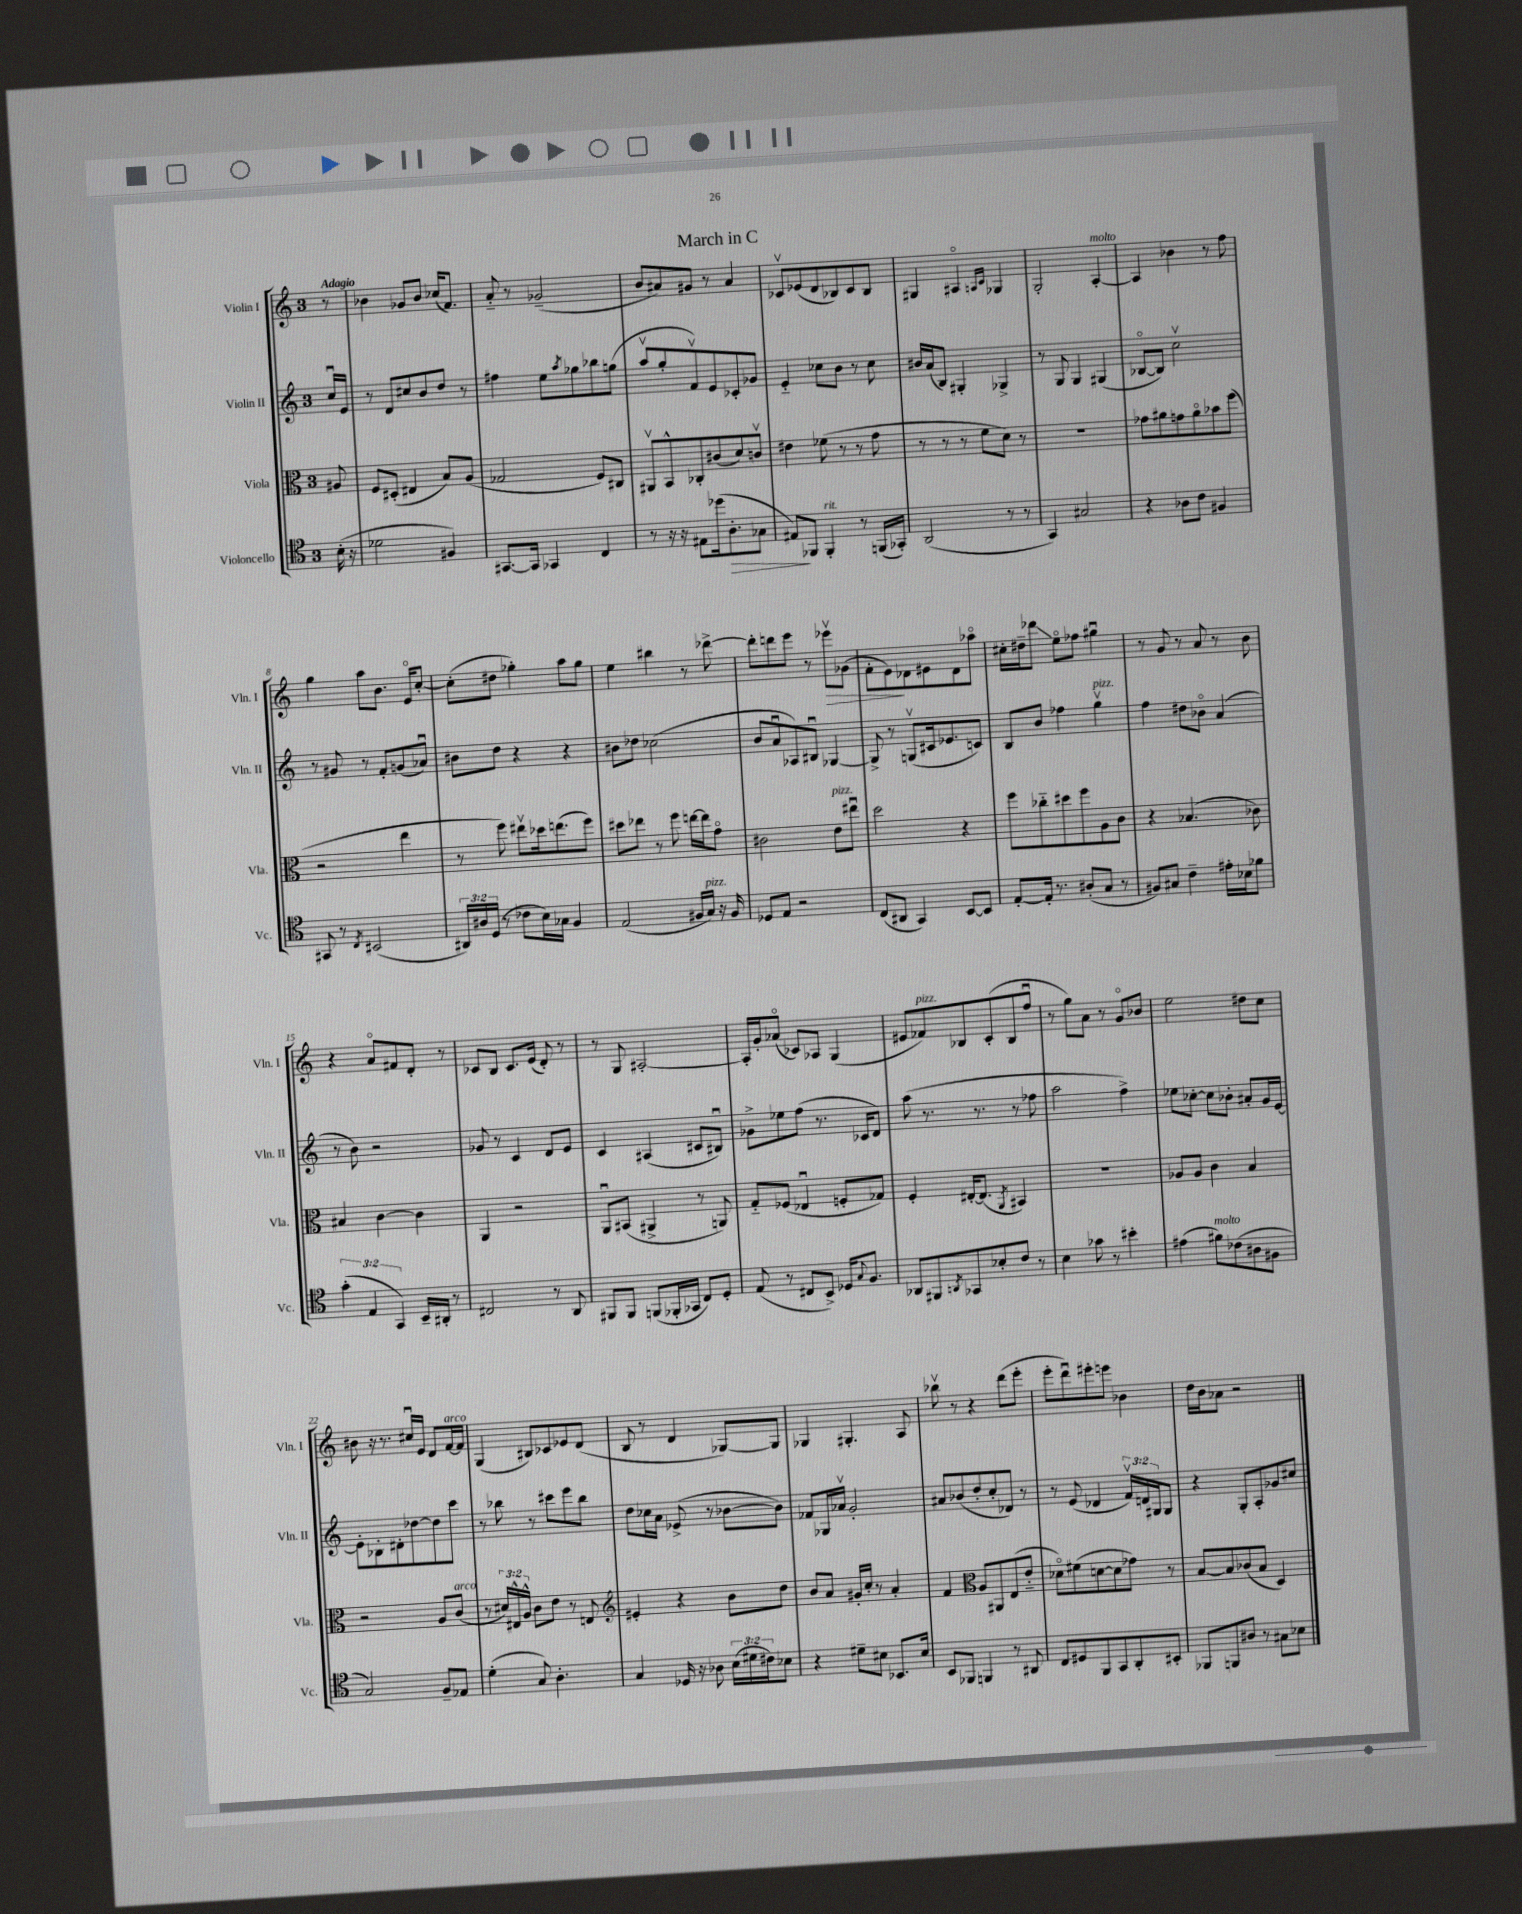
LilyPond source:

\header { title = "March in C" }
<<
\new StaffGroup <<
\new Staff = "s0" \with { instrumentName = "Violin I" shortInstrumentName = "Vln. I" } {
    \clef treble \key c \major \once \override Staff.TimeSignature.style = #'single-digit \time 3/4 \partial 8 \tempo "Adagio"
    r8 |
    bes'4 ges'8 bes'8 ces''16( f'8.) |
    a'8-_ r8 ges'2--( |
    b'8 ais'8) gis'8 r8 ais'4 |
    ces'8\upbow ees'8( d'8 bes8) ces'8 bes8 |
    gis4 ais4\flageolet \grace { a16 c'16 } ges4 |
    g2-. a4~-.^\markup { \italic "molto" } |
    a4 bes'4 r8 f''8 |
    g''4 a''8 b'8. e'16\flageolet c''8~-. |
    c''8-.( dis''8 ges''4-.) a''8 ges''8 |
    e''4 bis''4 r8 des'''8~-> |
    des'''8-. d'''8 e'''8 r8 ees'''8\upbow\> ges'8( |
    f'8-. e'8\!) des'8 eis'8 des'8 aes''8\flageolet |
    cis''16-. dis''16-- des'''8\glissando e''8\flageolet fes''8 gis''4\downbow |
    r8 g'8 r8 a'8 r8 b'8 |
    r4 a'8\flageolet fis'8 d'8-. r8 |
    ces'8 b8 ces'8. e'16( d'8-.) r8 |
    r8 g8 ais2~-. |
    ais16-. g'16-. aes'8\flageolet( ces'8) aes8 g4( |
    eis'8 fes'8^\markup { \italic "pizz." }) bes8 c'8-.( bes8 f''8\downbow |
    r8 g''8) a'8 r8 g'8\flageolet bes'8 |
    e''2 dis''8 c''8 |
    bis'8 r16 r8. cis''16\downbow e'16 d'8 f'16~^\markup { \italic "arco" } f'16 |
    g4( bis8) ces'8 ees'8 d'8( |
    b8 r8 d'4 ges8~) ges8 |
    ges4 gis4.-. a8 |
    bes''8\upbow r8 r4 d'''8( e'''8-. |
    e'''8-. d'''8\downbow) eis'''8-. e'''8 bes'4 |
    d''16 b'16 aes'8 r2 \bar "|." |
}
\new Staff = "s1" \with { instrumentName = "Violin II" shortInstrumentName = "Vln. II" } {
    \clef treble \key c \major \once \override Staff.TimeSignature.style = #'single-digit \time 3/4 \override Staff.TupletNumber.text = #tuplet-number::calc-fraction-text \partial 8
    c''16\downbow e'16 |
    r8 d'8 cis''8 b'8 d''8 r8 |
    fis''4 e''8 \acciaccatura { a''8 } ges''8 bes''8 g''8( |
    a''8\upbow g''8-. f'8\upbow) e'8 ces'8-. ges'8 |
    e'4-_ ces''8 b'8 r8 ces''8 |
    bis'16 a'16( b8) gis4-. ges4-> |
    r8 g8 g4 gis4( |
    bes8~\flageolet bes8) c''2\upbow |
    r8 gis'8 r8 f'8-. g'8( aes'8\downbow) |
    bis'8 d''8 r4 r4 |
    bis'8 des''8 ces''2( |
    b'8 a'8\downbow aes8) bis8\downbow ges4~ |
    ges8-> r8 g8\upbow( cis'16 ees'8. c'8) |
    b8 b'8 fes''4 g''4\upbow^\markup { \italic "pizz." } |
    f''4 dis''8 bes'8\flageolet a'4( |
    r8 b'8) r2 |
    ges'8 r8 c'4 d'8 e'8 |
    c'4 ais4( cis'8 bis8\downbow) |
    ges'8-> ees''8 f''8( r8. ces'16 d'8) |
    a''8( r8. r8. r8 fes''8 |
    a''2 f''4->) |
    ees''8 ces''8~-. ces''8 bes'8-. ais'8-. g'16 e'16~ |
    e'8-. bes8-. dis'8-. des''8~ des''8 c'''8 |
    r8 bes''8 r8 cis'''8 e'''8 bes''8 |
    d''8 ces''16 a'16 ees'8->( r8 bes'8~ bes'8) |
    fes'8 ges16 aes'16\upbow g'2-. |
    ais'8 bes'8( d''8-. c''8-. des'8) r8 |
    r8 e'8( des'4 \tuplet 3/2 { f'16\upbow) d'16 gis16 } gis8 |
    r4 g8-. a8-. ges'8 cis''8 \bar "|." |
}
\new Staff = "s2" \with { instrumentName = "Viola" shortInstrumentName = "Vla." } {
    \clef alto \key c \major \once \override Staff.TimeSignature.style = #'single-digit \time 3/4 \override Staff.TupletNumber.text = #tuplet-number::calc-fraction-text \partial 8
    ais8 |
    f8 dis8-.( eis4 b8) a8( |
    ges2 f8) cis8 |
    ais,8\upbow b,8-^ ces8-. cis'8( d'8) c'8\upbow |
    eis'4 fes'8( r8 r8 g'8 |
    r8 r8 r8 f'8 d'8) r8 |
    R2. |
    ges'8 ais'8 g'8 ais'8\flageolet bes'8 f''8( |
    r2 e''4 |
    r8 f''8) eis''8\upbow des''16 e''8.( f''8) |
    dis''8 ees''8 r8 f''8 e''16~ e''16 g'8\flageolet |
    cis'2 e'8^\markup { \italic "pizz." } eis''8\downbow |
    d''2 r4 |
    f''8 ces''8-_ dis''8 f''8 a8 c'8 |
    r4 bes4.( ces'8) |
    bis4 c'4~ c'4 |
    a,4 r2 |
    a,8\downbow bis,8( ais,4-> r8 a,8) |
    g8-_ fes8( ees4\downbow f8-. ges8) |
    f4-. eis16~-. eis8.( \acciaccatura { a,8 } bis,4) |
    R2. |
    aes8 aes8 c'4 b4 |
    r2 a8 c'8^\markup { \italic "arco" }( |
    r8 \tuplet 3/2 { dis'16) eis16-^ a16-^ } c'8 e'8 r8 e8 |
    \clef treble eis'4-. r4 b'8 d''8 |
    b'8 a'8 gis'16-. c''16-. r8 a'4-. |
    f'4 \clef alto a8 ais,8 e8( e'8-_ |
    des'8\flageolet) fis'8( d'8~ d'8 ges'8) r8 |
    b8~ b8 ces'8( b8 d4) \bar "|." |
}
\new Staff = "s3" \with { instrumentName = "Violoncello" shortInstrumentName = "Vc." } {
    \clef tenor \key c \major \once \override Staff.TimeSignature.style = #'single-digit \time 3/4 \override Staff.TupletNumber.text = #tuplet-number::calc-fraction-text \partial 8
    b16-.( r16 |
    des'2 fis4) |
    gis,8.~ gis,16 ges,4 c4 |
    r8 r16 r16 eis8 des''16( a8.-.\> ges8 |
    eis8\!) fes,8 fes,4-.^\markup { \italic "rit." } r8 f,16( ges,16-.) |
    a,2( r8 r8 |
    g,4) gis2 |
    r4 aes8 c'8 fis4 |
    gis,8 r8 \acciaccatura { c8 } bis,2( |
    \tuplet 3/2 { ais,16) ais16 d16( } r8 ces'8 b16) ges16 f4 |
    e2( fis16 g16^\markup { \italic "pizz." }) r16 fis16 |
    des8 e8 r2 |
    c8( ais,8 g,4) b,8~ b,8 |
    e8~-. e16-. r8. ais8-.( g8 r8 |
    fis8) gis8 c'4-- eis'16-. bes16 fes'8 |
    \tuplet 3/2 { g'4-.( e4 g,4) } b,16-- ais,16-. r8 |
    cis2 r8 a,8 |
    fis,8 fis,8 f,8( fes,16-. ges,16 c8) d8-. |
    e8( r8 cis8 b,8->) des16 \appoggiatura { g8 } f8. |
    aes,8 fis,8 \acciaccatura { a,8 } ges,8 bes8-. c'8 r8 |
    b4 ges'8 r8 bis'4-. |
    eis'4( fis'8^\markup { \italic "molto" }) ces'8( ais8 fis8 |
    g2) f8-- ees8 |
    d'4-.( g8) a4.-. |
    g4 des16 r16 aes8 \tuplet 3/2 { b16( dis'16 cis'16) } bes8 |
    r4 dis'8-- bis8 bes,8. bis16 |
    b,8 fes,8 f,4 r8 ais,8 |
    c8 dis8 f,8 g,8 a,8-. bis,8-. |
    fes,8 f,8 ais8 r8 gis8 bes8 \bar "|." |
}
>>
>>
